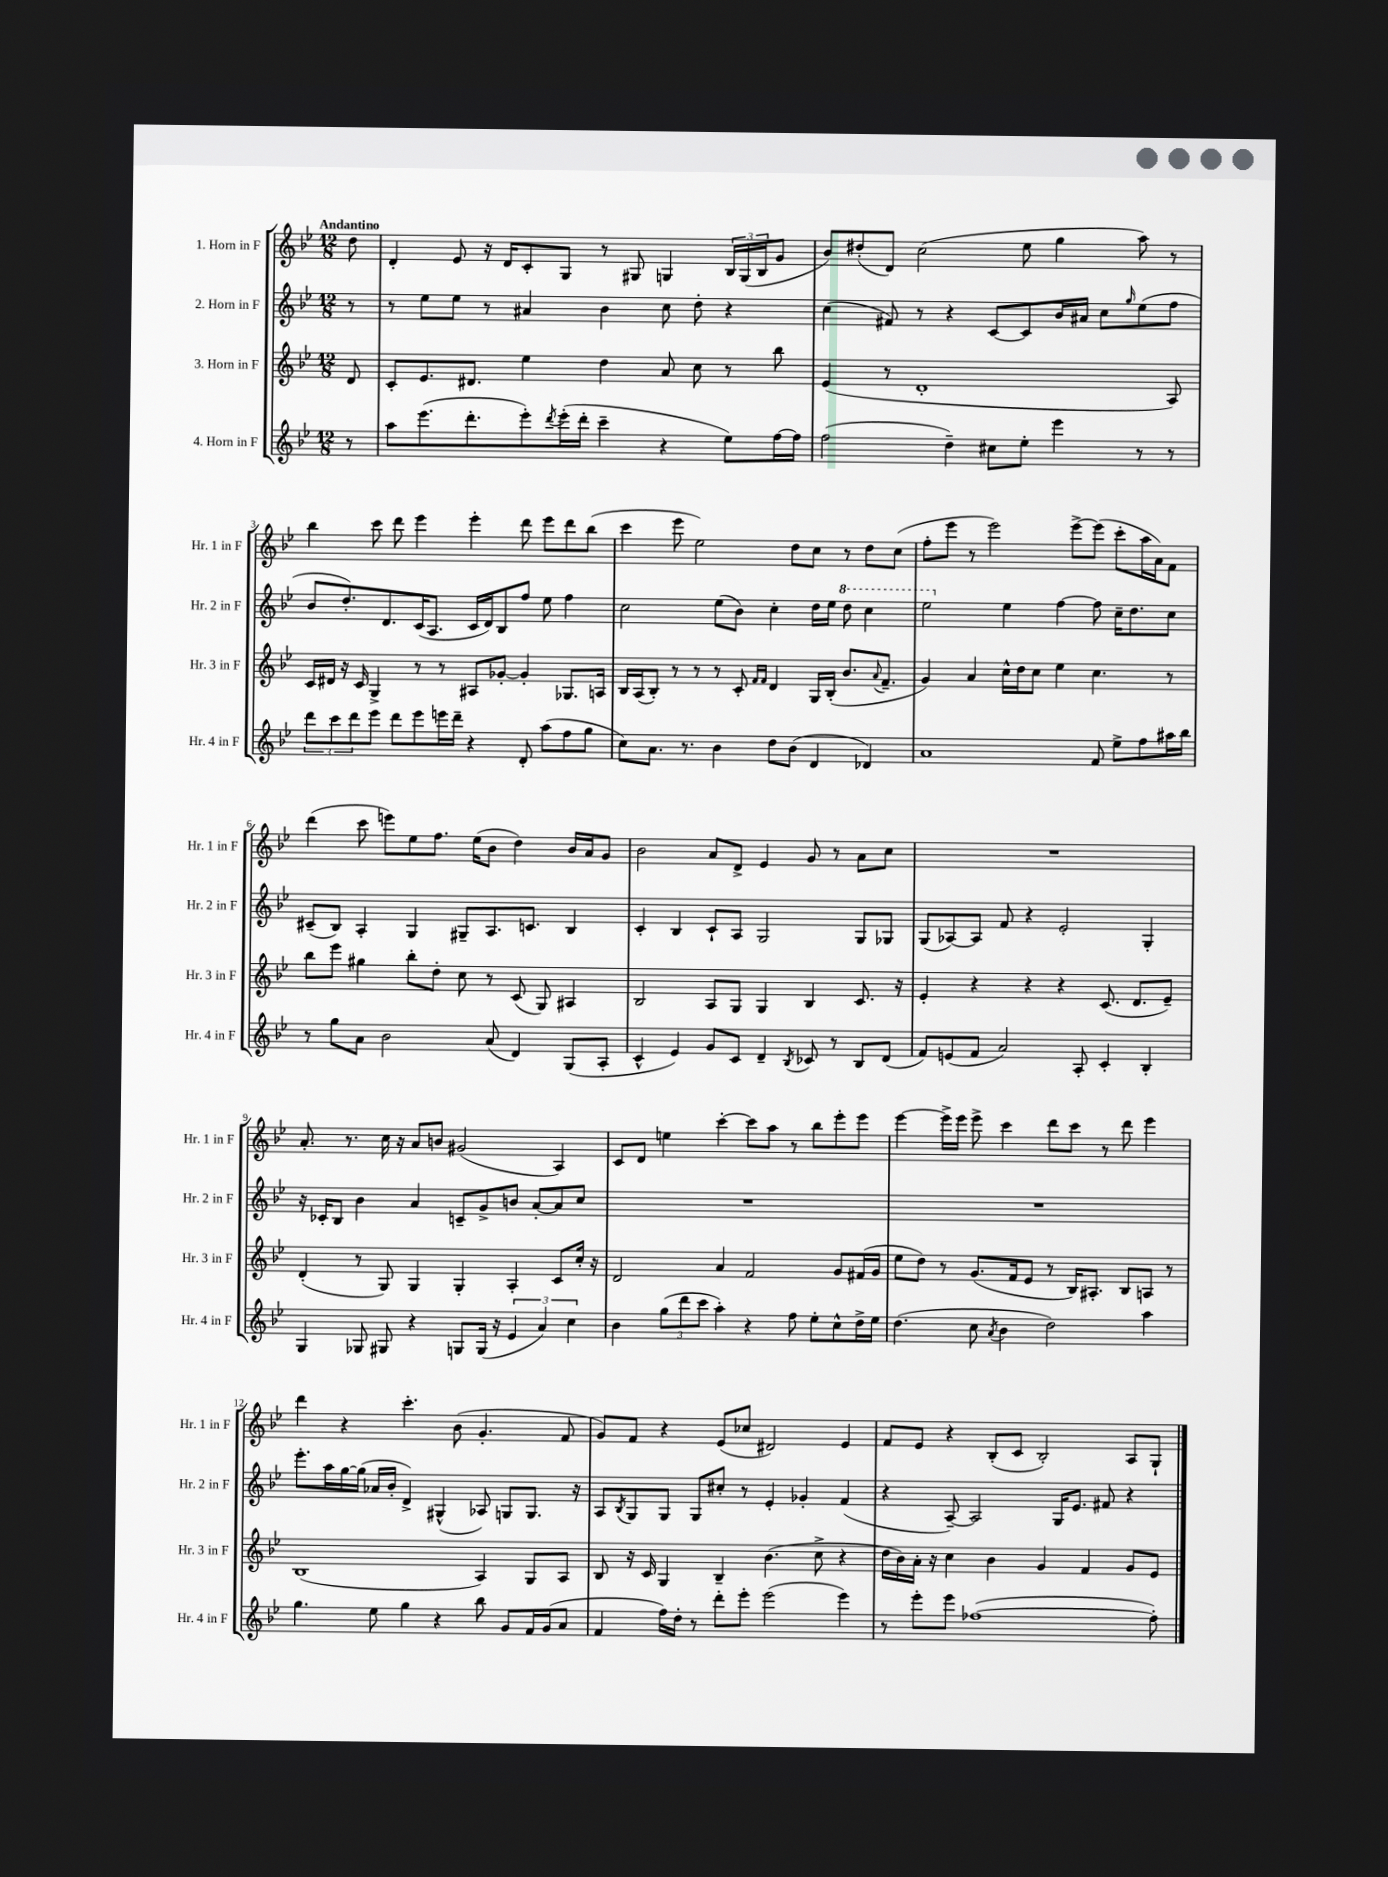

**kern	**kern	**kern	**kern
*staff4	*staff3	*staff2	*staff1
*clefG2	*clefG2	*clefG2	*clefG2
*k[b-e-]	*k[b-e-]	*k[b-e-]	*k[b-e-]
*M12/8	*M12/8	*M12/8	*M12/8
8r	8d	8r	8dd
=	=	=	=
8aa	8c'	8r	4d'
(8.eee-	8.e-	8ee-	.
.	.	8ee-	8e-
8.ddd'	8.d#	.	.
.	.	8r	16r
.	.	.	16d
8eee-')	4ee-	4a#	8c'
8qddd	.	.	.
(16eee-'	.	.	8G
16ddd'	.	.	.
4ccc~	4dd	4b-	8r
.	.	.	8G#
4r	8a	8cc	4G
.	8cc	8dd'	.
8ee-)	8r	4r	24B-
.	.	.	(24G
.	.	.	24B-
[16ff	8bb-	.	8g
16ff]	.	.	.
=	=	=	=
(2ff	(4e-	(4cc	8b-)
.	.	.	(8dd#'
.	8r	8f#)	8d)
.	1d'	8r	(2cc
4dd~)	.	4r	.
8cc#	.	[8c	.
8ee-'	.	8c]	8ee-
4eee-	.	16b-	4gg
.	.	16a#	.
.	.	8cc	.
.	.	16qqgg	.
8r	.	(8ee-	8aa)
8r	8A)	8ff	8r
=	=	=	=
12ddd	16c	8b-	4bb-
.	16d#	.	.
12ccc	.	.	.
.	16r	8.dd')	.
12ddd	.	.	.
.	16c	.	.
8eee-	4G^	.	8ccc
.	.	8.d	.
8ddd	.	.	8ddd
8eee-	8r	(16c	4eee-
.	.	8.A	.
16eee	8r	.	.
16ddd~	.	.	.
4r	8A#	16c	4eee-'
.	.	16d)	.
.	[8g-'	8B-	.
8d'	4g-']	8ff	8ddd
(8aa	.	8ee-	8eee-
8ff	8.G-	4ff	8ddd
8gg	.	.	(8bb-
.	16A	.	.
=	=	=	=
8cc)	16B-	2cc	4ccc
.	(16A	.	.
8.a	8B-')	.	.
.	8r	.	8eee-
8.r	.	.	.
.	8r	.	2ee-)
4b-	8r	(8ee-	.
.	8c'	8b-)	.
.	16qqf	.	.
.	16qqf	.	.
8dd	4d	4cc'	.
(8b-	.	.	8dd
4d	16G	16dd	8cc
.	(16B-'	16ee-	.
.	8.b-	8ddd	8r
4d-)	.	4ccc	8dd
.	8qqa	.	.
.	8.f~	.	.
.	.	.	(8cc
=	=	=	=
1a	4g)	2eee-	8ff'
.	.	.	8eee-
.	4a	.	8r
.	.	.	2eee-)
.	16cc^^	4ee-	.
.	16dd	.	.
.	8cc	.	.
.	4ee-	[4ff	.
.	.	.	[8eee-^
8f	4.cc	8ff]	(8eee-]
8ee-^	.	16cc~	8ccc'
.	.	8.dd	.
8ff	.	.	16aa
.	.	.	16a)
16aa#	8r	8cc	8f
16bb-	.	.	.
=	=	=	=
8r	8bb-	(8c#~	(4ddd
8gg	8eee-	8B-)	.
8a	4gg#	4A'	8ccc
2b-	.	.	8eee)
.	8bb-'	4G	8ee-
.	8dd'	.	8.ff
.	8cc	8G#~	.
.	.	.	(16ee-
(8a	8r	8.A	8b-
4d)	(8c	.	4dd)
.	.	8.c	.
.	8G)	.	.
(8G	4A#	4B-	16b-
.	.	.	16a
8A'	.	.	8g
=	=	=	=
4c^^	2B-	4c'	2b-
4e-)	.	4B-	.
8g	8A	8c`	8a
8c	8G	8A	8d^
4d~	4G	2G	4e-
8qB-	.	.	.
8c-	4B-	.	8g
8r	.	.	8r
8B-	8.c	8G	8a
(8d	.	8G-	8cc
.	16r	.	.
=	=	=	=
8f)	4e-'	(8G	1.r
(8e	.	[8A-)	.
8f	4r	8A-]	.
2a)	.	8f	.
.	4r	4r	.
.	4r	2e-'	.
8A'	.	.	.
4c'	(8.c	.	.
.	8.d	.	.
4B-'	.	4G'	.
.	8e-~)	.	.
=	=	=	=
4G	(4d'	16r	8.a'
.	.	16c-'	.
.	.	8B-	.
.	.	.	8.r
8G-	8r	4b-	.
8G#	8G)	.	16cc
.	.	.	16r
4r	4G	4a	8a
.	.	.	8b
8G	4G'	8c~	(2g#
(16G	.	8g^	.
16r	.	.	.
6e-	4A'	8b	.
.	.	[8a'	.
6a)	.	.	.
.	8c	8a]	4A)
6cc	.	.	.
.	16cc'	8cc	.
.	16r	.	.
=	=	=	=
4b-	2d	1.r	8c
.	.	.	8d
(12gg	.	.	4ee
12ddd	.	.	.
12ccc	.	.	.
4aa')	4a	.	[4ccc'
4r	2f	.	8ccc]
.	.	.	8aa
8ff	.	.	8r
8ee-'	.	.	8bb-
8cc^^	8g	.	8eee-'
16dd^	(16f#	.	8eee-
16ee-	16g	.	.
=	=	=	=
(4.dd	8ee-	1.r	[4eee-
.	8dd)	.	.
.	8r	.	16eee-^]
.	.	.	16eee-
8cc	(8.g	.	8eee-^
8qa	.	.	.
4b-	.	.	4ccc
.	16f	.	.
.	8e-	.	.
2dd)	8r	.	8ddd
.	16B-)	.	8ccc
.	8.A#'	.	.
.	.	.	8r
.	8B-	.	8ddd
4aa	8A	.	4eee-
.	8r	.	.
=	=	=	=
4.gg	(1B-	8.eee-'	4ddd
.	.	16aa	.
.	.	[16gg	4r
.	.	(16gg]	.
8ee-	.	16a-	.
.	.	16b-'	.
4gg	.	4d^)	4.ccc'
4r	.	(4G#^^	.
.	.	.	(8b-
8bb-	4A)	8A-)	4.g'
8g	.	8G	.
16f	8G	8.G	.
(16g	.	.	.
8a	8A	.	8f
.	.	16r	.
=	=	=	=
4f	8B-	8A	8g)
.	.	8qB-	.
.	16r	8G	8f
.	16c	.	.
16ff)	4G	8G	4r
16dd'	.	.	.
8r	.	8G	.
8ddd'	4B-~	8cc#'	(8e-
8eee-'	.	8r	8cc-
(2eee-	(4.b-	4e-'	2d#)
.	.	4g-'	.
.	8cc^	.	.
4eee-)	4r	(4f	4e-
=	=	=	=
8r	16dd	4r	8f
.	16b-)	.	.
8eee-'	16a'	.	8e-
.	16r	.	.
8eee-	4cc	[8A~)	4r
([1ff-	.	2A]	.
.	4b-	.	(8B-'
.	.	.	8c
.	4g	.	2B-')
.	.	16G	.
.	.	8.e-	.
.	4f	.	.
.	.	8f#	.
.	8g	4r	8A
8ff-'])	8e-	.	8G`
==	==	==	==
*-	*-	*-	*-
